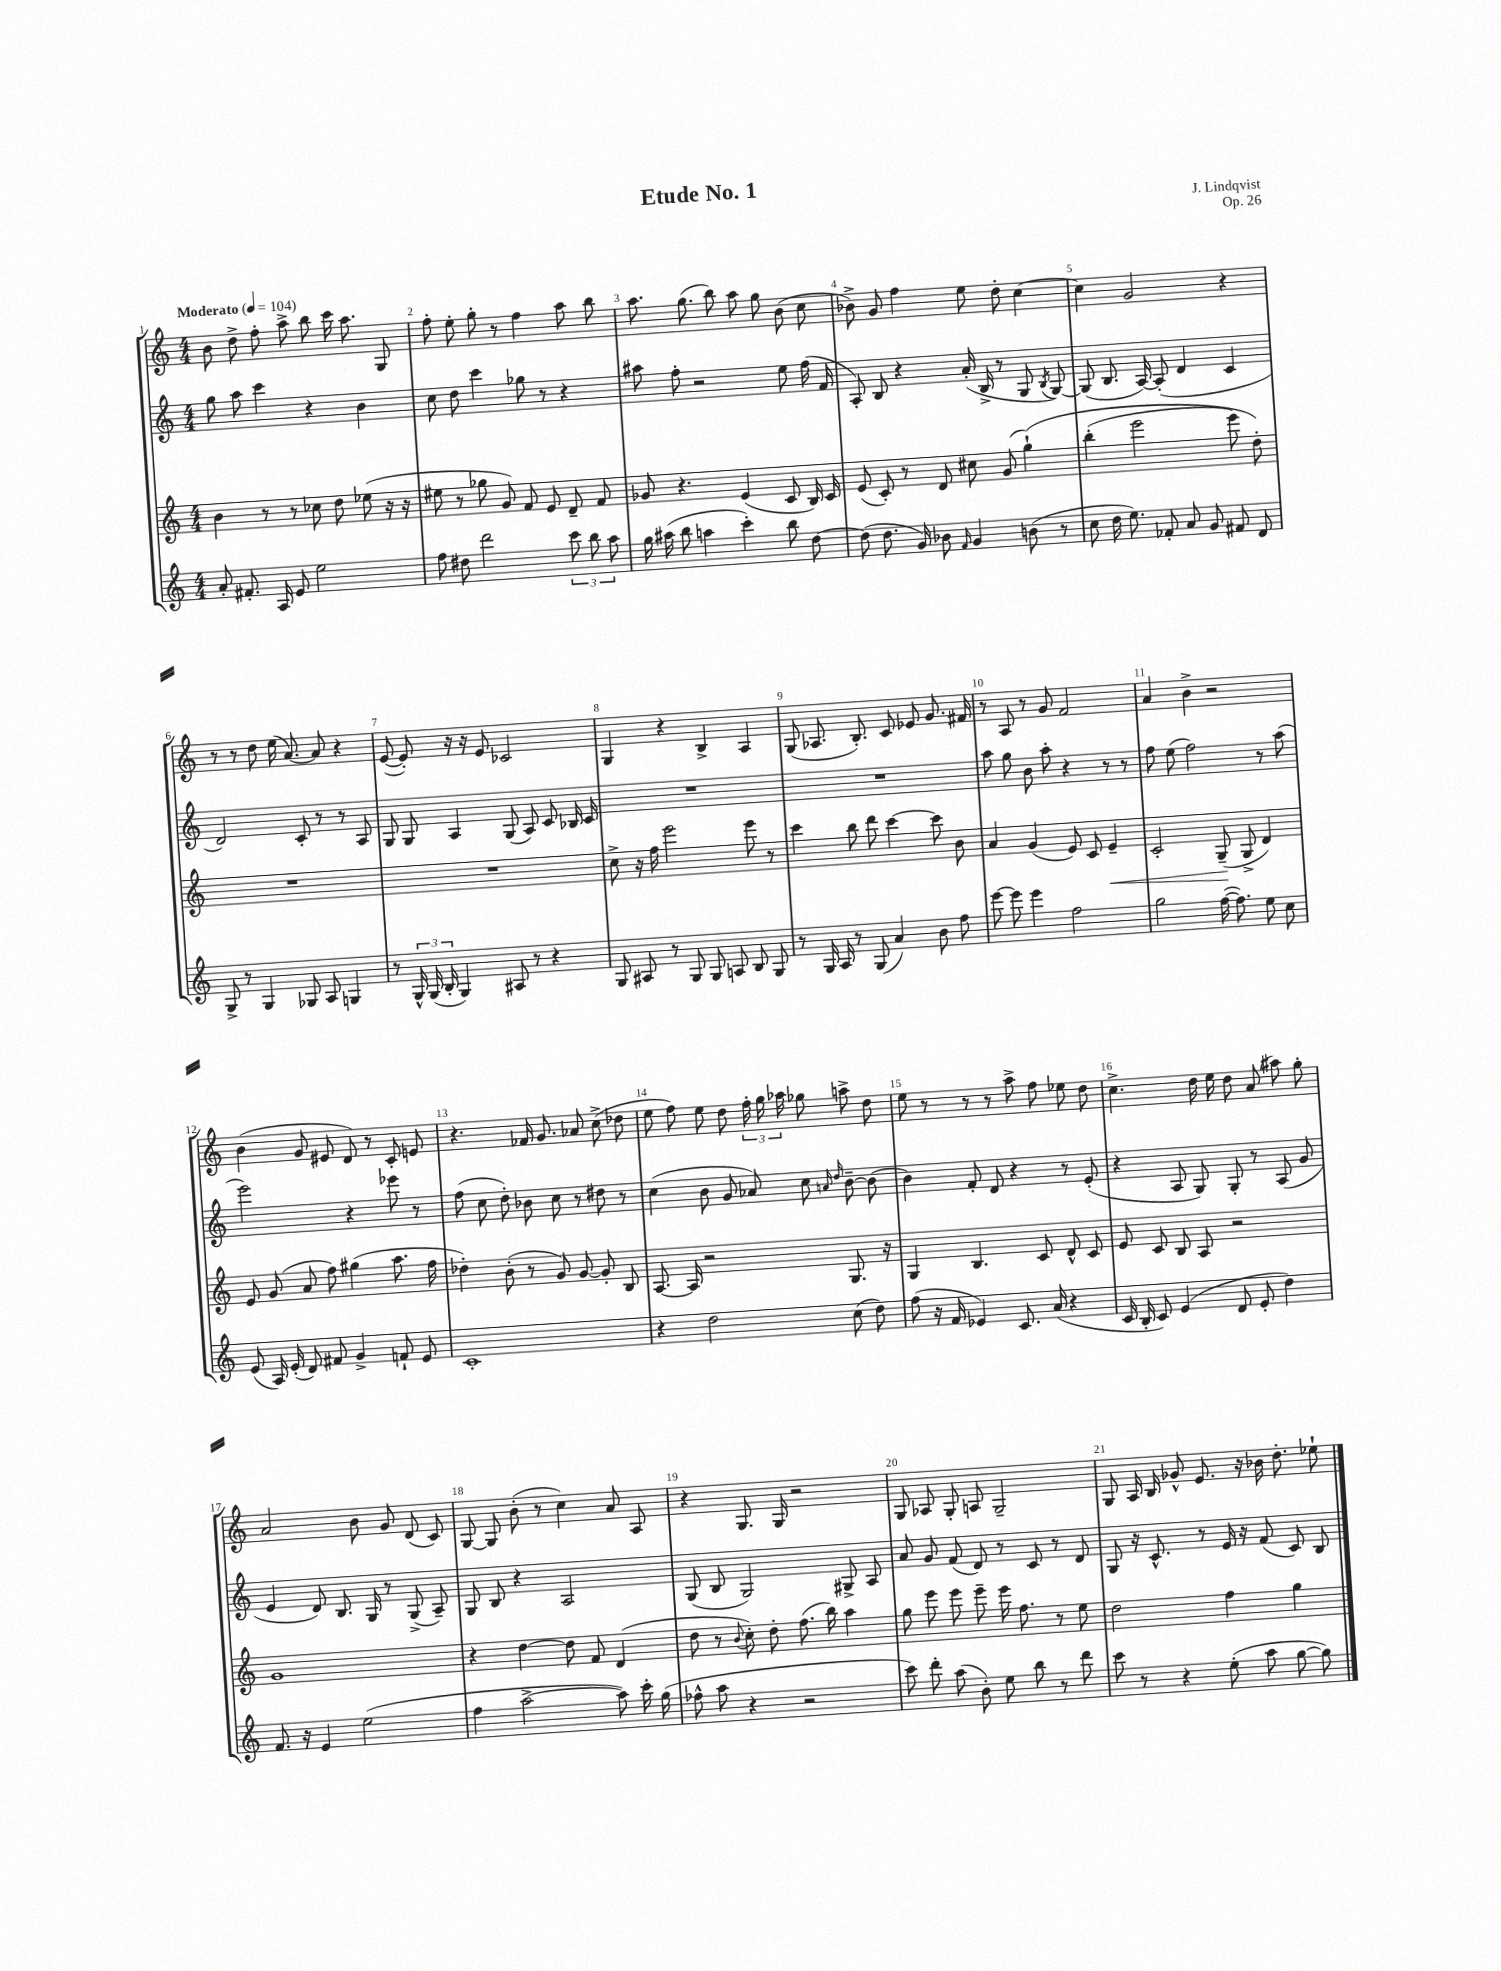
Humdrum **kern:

**kern	**kern	**kern	**kern
*staff4	*staff3	*staff2	*staff1
*clefG2	*clefG2	*clefG2	*clefG2
*k[]	*k[]	*k[]	*k[]
*M4/4	*M4/4	*M4/4	*M4/4
*MM104	*MM104	*MM104	*MM104
8a'	4b	8gg	8b
8.f#'	.	8aa	8dd^
.	8r	4ccc	8ff'
16A	.	.	.
8e	8r	.	8aa^
2ee	8cc-	4r	8bb
.	8dd	.	16ccc
.	.	.	8.aa
.	(8ee-	4b	.
.	16r	.	8G
.	16r	.	.
=	=	=	=
8ff	8ee#	8cc	8ff'
8dd#	8r	8dd	8ee'
2ddd	8gg-	4ccc	8gg'
.	8g)	.	8r
.	8f	8gg-	4ff
.	8e	8r	.
12ccc	8d~	4r	8aa
12bb	.	.	.
.	8f	.	8bb
12aa	.	.	.
=	=	=	=
16gg	8g-	8aa#	8.aa
(16aa#	.	.	.
8bb	4.r	8ff'	.
.	.	.	(8.gg
4aa	.	2r	.
.	.	.	8bb)
4ccc')	(4e	.	8aa
.	.	.	8gg
8bb	8c	8ee	(8b
[8dd	16B)	(16ff	8cc
.	16c	16f	.
=	=	=	=
(8dd]	(8e	8A')	8b-^)
8.dd	8c')	8B	8g
.	8r	4r	4ff
16g)	.	.	.
8b-	8d	.	.
16qqf	.	.	.
4g	8cc#	(16a'	8ee
.	.	16B^	.
.	(8g	8r	8dd'
(8b	&(4gg`)	8G	[4cc
.	.	8qB	.
8r	.	[8G)	.
=	=	=	=
8cc	(4bb'	(8G]	4cc]
16dd	.	8.B	.
8.ee)	.	.	.
.	2eee	.	2g
.	.	[16A)	.
8f-'	.	(8A']	.
8a	.	4d	.
8g	.	.	.
8f#	8eee)	4c	4r
8d	8dd'&)	.	.
=	=	=	=
8G^	1r	2d)	8r
8r	.	.	8r
4G	.	.	8dd
.	.	.	(16ee
.	.	.	[8.a)
8G-	.	8c'	.
8A	.	8r	8a]
4G	.	8r	4r
.	.	8A	.
=	=	=	=
8r	1r	8G	([8e
24G^^	.	8G	8e'])
(24G	.	.	.
24B'	.	.	.
4G)	.	4A	16r
.	.	.	16r
.	.	.	8e
8A#	.	(8G	2c-
8r	.	8A)	.
4r	.	8c	.
.	.	16B-	.
.	.	16c	.
=	=	=	=
8G	8cc^	1r	4G
8A#	16r	.	.
.	16ff	.	.
8r	2eee	.	4r
8G	.	.	.
8G	.	.	4B^
8A	.	.	.
8B	8eee	.	4A
8G	8r	.	.
=	=	=	=
8r	4ccc	1r	(8G
16G	.	.	8.A-
16A	.	.	.
8r	8bb	.	.
.	.	.	8.B')
(8G	8ddd	.	.
4a)	[4ccc	.	8c
.	.	.	8e-
8b	8ccc]	.	8.g
8ff	8b	.	.
.	.	.	16f#
=	=	=	=
[8eee	4a	8aa	8r
8eee]	.	8gg	8A
4eee	(4g	8b	8r
.	.	8aa'	8g
2ff	8e)	4r	2f
.	8c	.	.
.	4e~	8r	.
.	.	8r	.
=	=	=	=
2gg	2c'	8ff	4a
.	.	(8ee	.
.	.	2ff)	4b^
([16ff	(8G~	.	2r
8.ff])	.	.	.
.	8G^	.	.
8ee	4d)	8r	.
8cc	.	(8aa	.
=	=	=	=
(8e	8e	2eee)	(4b
16A)	(8g	.	.
(16e'	.	.	.
8d)	8a	.	8g
8f#	8ff)	.	8e#
4g^	(4gg#	4r	8d)
.	.	.	8r
8f`	8.aa	8eee-	8c'
8e	.	8r	8e
.	16ff	.	.
=	=	=	=
1c'	4dd-')	(8ff	4.r
.	.	8cc	.
.	(8b'	8dd')	.
.	8r	8b-	16f-
.	.	.	8.g
.	8g)	8cc	.
.	[8g	8r	8a-
.	8g']	8dd#	(8cc^
.	8B	8r	8dd-
=	=	=	=
4r	[8.A	(4cc	8ee
.	.	.	8ff)
.	16A]	.	.
2dd	2r	8b	8ee
.	.	8g	8dd
.	.	8a-)	24ff'
.	.	.	24gg
.	.	.	24aa-
.	.	8cc	8gg-
.	.	16qqa	.
.	.	16qqdd	.
(8cc	8.G	[8b~	8aa^
8dd)	.	(8b]	8dd
.	16r	.	.
=	=	=	=
(8ff	4G	4b)	8ee
16r	.	.	8r
16f	.	.	.
4e-)	4.B	8f'	8r
.	.	8d	8r
8.c	.	4r	8aa^
.	8c	.	8ff
(16a	.	.	.
4r	8d^^	8r	8ee-
.	8c	(8e'	8dd
=	=	=	=
16c	8e	4r	4.cc^
16B'	.	.	.
8c)	8c	.	.
(4e	8B	8A	.
.	8A	8G)	16dd
.	.	.	16ee
8d	2r	8G'	8dd
8e'	.	8r	(8a
4dd)	.	(8A	8aa#)
.	.	8g	8gg'
=	=	=	=
8.f	1g	4e	2a
16r	.	.	.
4e	.	8d)	.
.	.	8.B	.
(2ee	.	.	8b
.	.	16G	.
.	.	8r	8g
.	.	(8G^	(8d
.	.	8A~)	8c)
=	=	=	=
4ff	4r	8G	[8G
.	.	8B	8G]
[2aa^	[4dd	4r	(8b'
.	.	.	8r
.	8dd]	2A	4cc)
.	8f	.	.
8aa])	(4d	.	8a
16ccc'	.	.	8A
(16gg	.	.	.
=	=	=	=
8ff-^^	8dd	(8G	4r
8aa	8r	8B	.
.	8qqb	.	.
4r	8cc')	2G)	8.G
.	8dd'	.	.
.	.	.	16G
2r	(8.ff	.	2r
.	16bb)	.	.
.	4aa	8G#^	.
.	.	8A	.
=	=	=	=
8ccc)	8gg	8a	8G
8ddd'	8eee	8g	8A-
(8aa	8eee	(8f	8G'
8b')	8eee~	8d)	8A
8ee	16eee	8r	2G~
.	8.ff	.	.
8bb	.	8c	.
8r	8r	8r	.
8ddd	8ee	8d	.
=	=	=	=
8ccc	2dd	8G	8G
8r	.	16r	16A
.	.	8.c^^	16B
4r	.	.	8g-^^
.	.	8r	8.e
(8ee'	4ff	16e	.
.	.	16r	16r
8aa	.	(8f	16b-
.	.	.	8.dd'
[8gg	4gg	8c)	.
8gg])	.	8B	8ee-`
==	==	==	==
*-	*-	*-	*-
